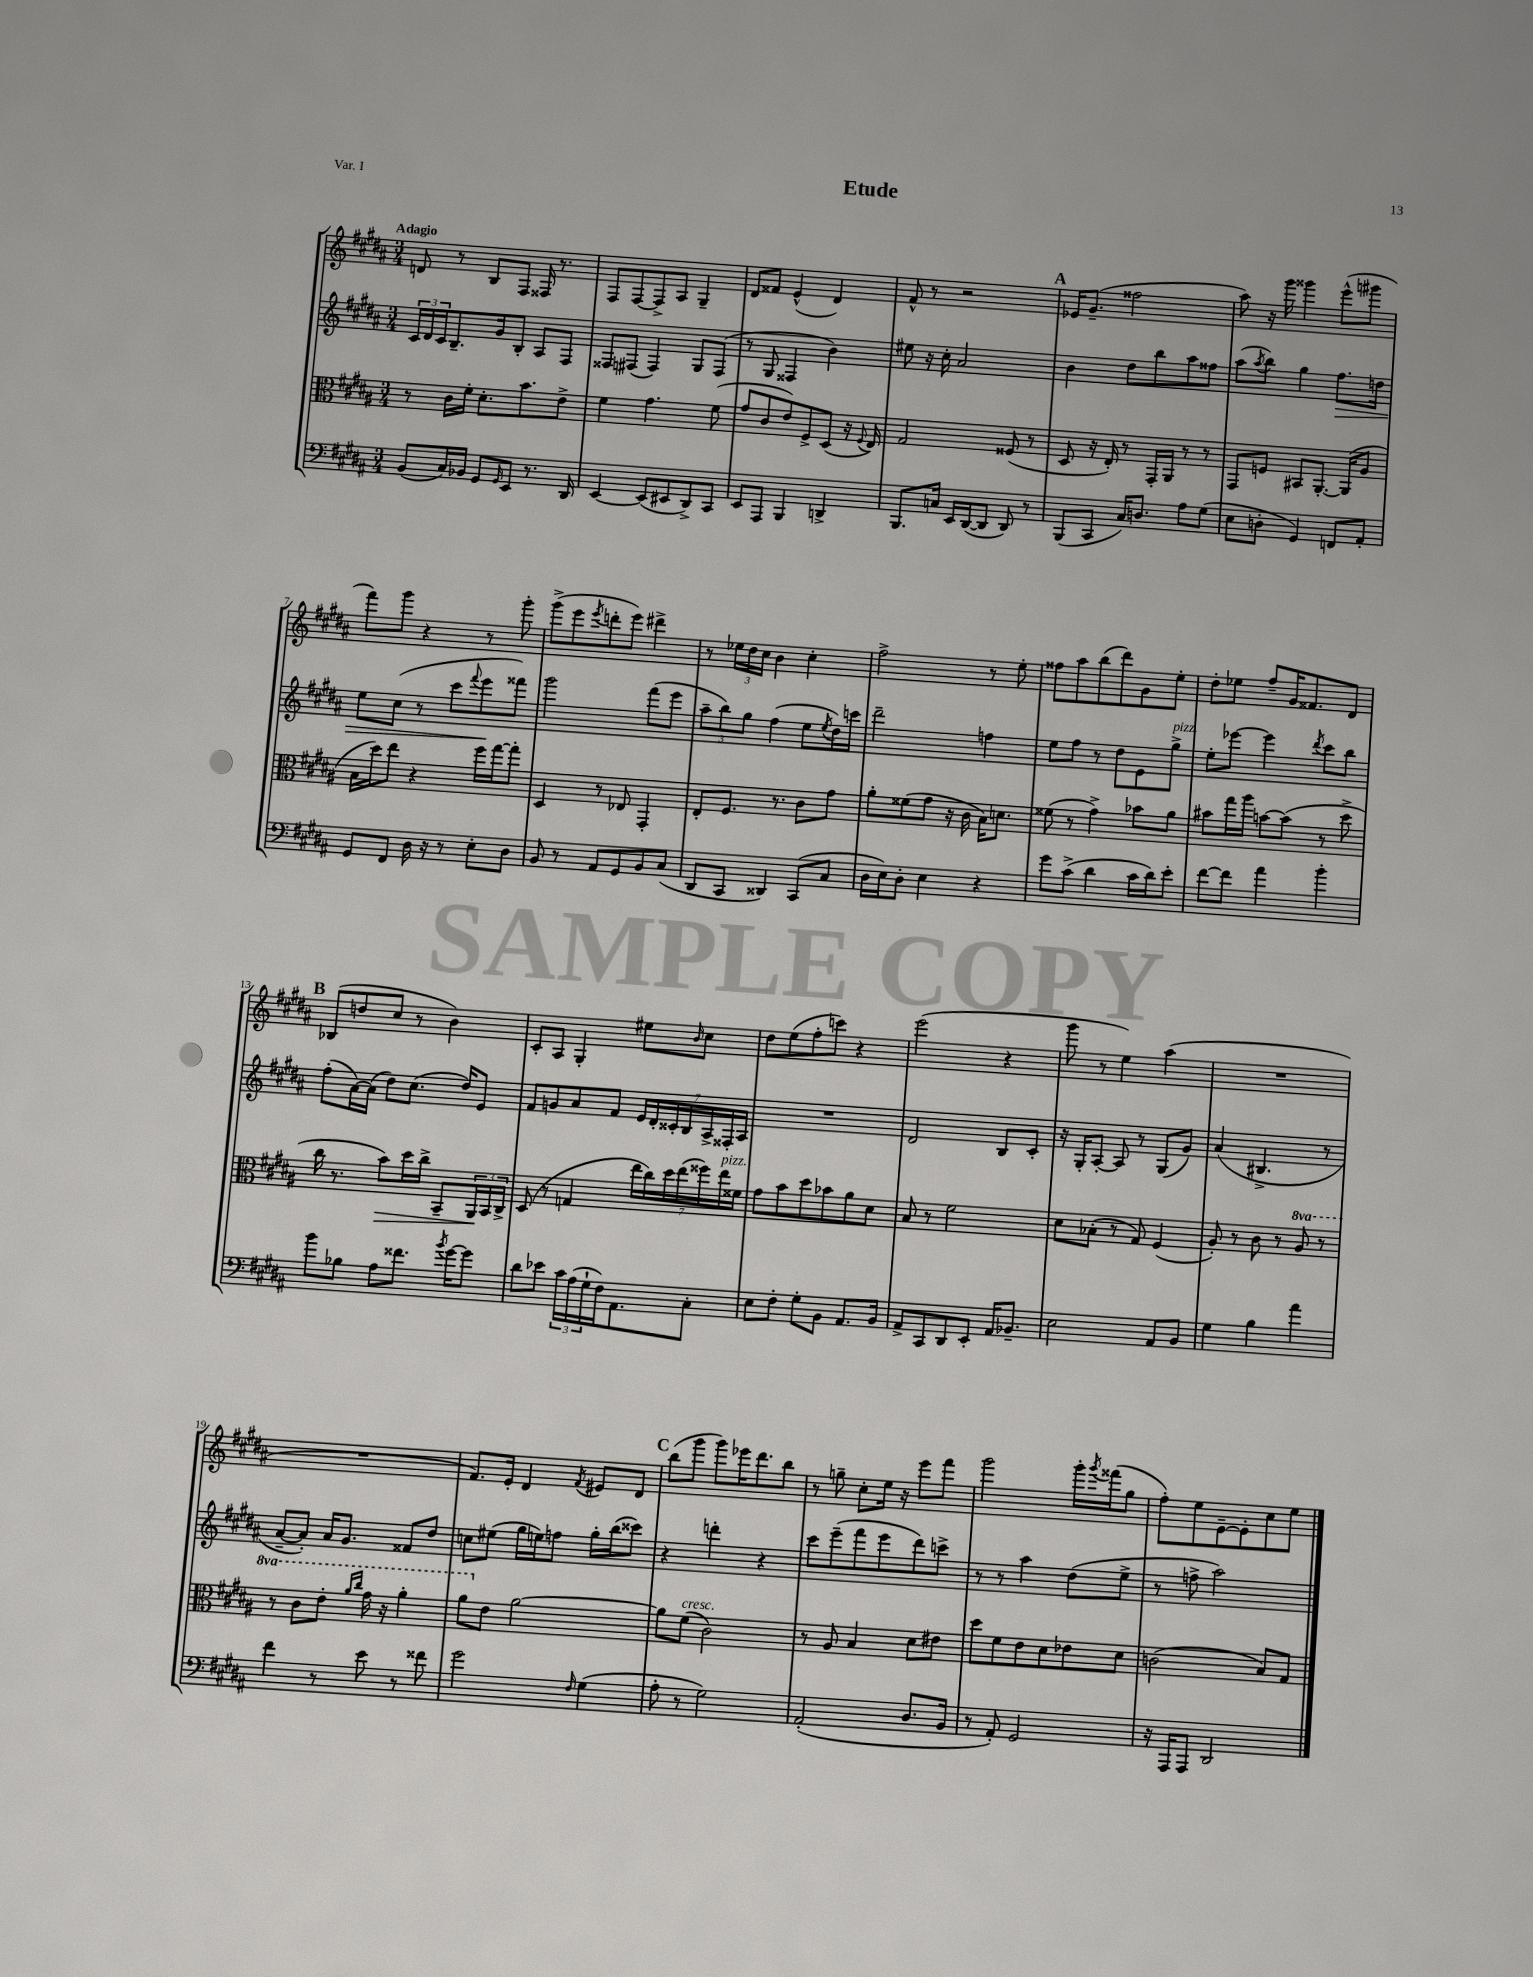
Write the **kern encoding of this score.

**kern	**kern	**dynam	**kern	**dynam	**kern
*part4	*part3	*part3	*part2	*part2	*part1
*staff4	*staff3	*staff3	*staff2	*staff2	*staff1
*clefF4	*clefC3	*	*clefG2	*	*clefG2
*k[f#c#g#d#a#]	*k[f#c#g#d#a#]	*	*k[f#c#g#d#a#]	*	*k[f#c#g#d#a#]
*M3/4	*M3/4	*	*M3/4	*	*M3/4
=1	=1	=1	=1	=1	=1
!	!	!	!	!	!LO:TX:a:B:t=Adagio
(8BB/L	8r	.	24c#/LL	.	8dn/
.	.	.	24d#/	.	.
.	.	.	24c#/J	.	.
16C#/L)	16c#\LL	.	8.B~/	.	8r
16BB-X/JJ	16f#'\JJ	.	.	.	.
8GG#/L	8.d#'\L	.	.	.	8B/L
.	.	.	16g#/k	.	.
16qqGG#/	.	.	.	.	.
8EE/J	.	.	8B'/J	.	8F#/J
.	8.b\	.	.	.	.
8.r	.	.	8A#/L	.	16F##X/
.	.	.	.	.	8.r
.	8e^\J	.	8F#/J	.	.
16DD#/	.	.	.	.	.
=2	=2	=2	=2	=2	=2
[4EE/	4f#\	.	8F##X/L	.	8F#/L
.	.	.	(8F#X/J	.	[8F#/
(8EE/L]	4.g#\	.	4F#/)	.	8F#^/]
8EE#X/	.	.	.	.	8A#/J
8DD#^/)	.	.	8G#/L	.	4G#~/
8CC#/J	(8f#\	.	(8F#/J	.	.
=3	=3	=3	=3	=3	=3
8EE/L	8g#/L	.	8r	.	8d#/L
8AAA#/J	8c#/	.	8G#/	.	8f##X/J
4BBB/	8e/)	.	4F##X/	.	(4e^^/
.	8F#^/	.	.	.	.
4DDn^/	(8D#/J	.	4b\)	.	4d#/)
.	16r	.	.	.	.
.	8qqF#/	.	.	.	.
.	16E/)	.	.	.	.
=4	=4	=4	=4	=4	=4
8.BBB/L	2G#/	.	8ee#X\	.	8f#^^/
.	.	.	16r	.	8r
16Cn/Jk	.	.	16cc#'\	.	.
16EE/LL	.	.	2a#/	.	2r
([16DD#/J	.	.	.	.	.
8DD#/J]	.	.	.	.	.
8DD#/)	(8F##X/	.	.	.	.
8r	8r	.	.	.	.
!!LO:REH:place=s1:t=A
=5	=5	=5	=5	=5	=5
(8BBB/L	8D#/	.	4b\	.	16e-X/KL
.	.	.	.	.	(8.g#~/J
8CC#/J	16r	.	.	.	.
.	16E'/)	.	.	.	.
16C#/KL)	8r	.	8dd#\L	.	2ff##X\
8.Dn/J	.	.	.	.	.
.	16GG#'/LL	.	8bb\	.	.
.	16AA#/JJ	.	.	.	.
8A#\L	8r	.	8aa#\	.	.
(8G#\J	8r	.	8ff##X\J	.	.
=6	=6	=6	=6	=6	=6
8E\L	8GG#/L	.	(8aa#\L	.	8aa#\)
.	.	.	8qaa#/	.	.
8Dn'\J	8Fn/J	.	8bb\J)	.	16r
.	.	.	.	.	16ggg#\
4GG#/)	8BB#X/L	.	4gg#\	.	4ggg##X\
.	[8.AA#'/J	.	.	.	.
!	!	!	!	!LO:HP:b	!
8FFn/L	.	.	8.ff#\L	>	(8eee^^\L
.	(16AA#/KL]	.	.	.	.
8AA#'/J	8A#/J	.	.	.	8ggg#X\J
.	.	.	16ddn\Jk	.	.
!!LO:LB:g=z
=7	=7	=7	=7	=7	=7
8GG#/L	16B\LL	.	8ee\L	.	8fff#\L)
.	16dd#\J)	.	.	.	.
8FF#/J	8ee\J	.	(8cc#\J	.	8ggg#\J
16D#\	4r	.	8r	.	4r
16r	.	.	.	.	.
8r	.	.	8ccc#\L	.	.
.	.	.	8qqfff#/	.	.
8E'\L	16ff#\LL	.	8eee\	.	8r
.	[16gg#\J	.	.	.	.
8D#\J	8gg#'\J]	.	8fff##X\J)	]	8ggg#'\
=8	=8	=8	=8	=8	=8
8BB/	4D#/	.	2ggg#\	.	(8ggg#^\L
8r	.	.	.	.	8eee\
.	.	.	.	.	8qeee/
8AA#/L	8r	.	.	.	8dddn'\
8GG#/	8E-X/	.	.	.	8eee\J)
8BB/	4GG#'/	.	(8fff#\L	.	4ddd#X^\
(8C#/J	.	.	8eee\J	.	.
=9	=9	=9	=9	=9	=9
8DD#/L	8E'/L	.	12aa#~\L	.	8r
.	.	.	12bb\)	.	.
8CC#/J	8.F#/J	.	.	.	24ee-X\LL
.	.	.	12gg#\J	.	24dd#\
.	.	.	.	.	24cc#\JJ
4DD##X/)	.	.	(4ff#\	.	4b\
.	8.r	.	.	.	.
(8CC#/L	8c#\L	.	8ee\L	.	4cc#'\
.	.	.	8qee/	.	.
8C#/J	8g#\J	.	16dd#\L)	.	.
.	.	.	16cccn\JJ	.	.
=10	=10	=10	=10	=10	=10
16D#\LL	8a#'\L	.	2ddd#~\	.	2ff#^\
16E\J)	.	.	.	.	.
8D#'\J	(8f##X\	.	.	.	.
4E\	8g#\J	.	.	.	.
.	16r	.	.	.	.
.	16c#\	.	.	.	.
4r	16B\KL)	.	4ffn\	.	8r
.	8.dn\J	.	.	.	.
.	.	.	.	.	8ee'\
=11	=11	=11	=11	=11	=11
8g#\L	(8f##X\	.	8ee\L	.	8ff##X\L
(8c#^\J	8r	.	8ff#\J	.	8aa#\
4d#\	4g#^\)	.	8r	.	(8bb\
.	.	.	8dd#\L	.	8ddd#\)
16c#\LL	8b-X\L	.	8e\	.	8g#\
16d#\J)	.	.	.	.	.
!	!	!	!LO:TX:a:i:t=pizz.	!	!
8e'\J	8a#\J	.	8gg#^\J	.	8ee'\J
=12	=12	=12	=12	=12	=12
[8f#\L	8b#X\L	.	8ee'\L	.	8dd#'\L
8f#\J]	16gg#\L	.	[8eee-X\J	.	8ee-X\J
.	16aa#\JJ	.	.	.	.
4a#\	[8bn\L	.	4eee-\]	.	8ff#~/L
.	(8b\J]	.	.	.	16g#/K
.	.	.	.	.	8.f##X/
.	.	.	8qddd#/	.	.
4b'\	8r	.	8ccc#\L	.	.
.	8dd#^\	.	8bb\J	.	8d#/J
!!LO:LB:g=z
!!LO:REH:place=s1:t=B
=13	=13	=13	=13	=13	=13
8b\L	16cc#\	.	(8ff#'\L	.	(8B-X/L
.	8.r	.	.	.	.
8B-X\J	.	.	[16a#\L)	.	8ddn/
.	.	.	(16a#\JJ]	.	.
!	!	!LO:HP:b	!	!	!
8A#\L	8b\L)	>	8dd#\L)	.	8cc#/J
8.f##X\J	16dd#\L	.	(8.cc#\J	.	8r
.	16cc#^\JJ	.	.	.	.
.	8BB~/L	.	.	.	4b\)
8qb/	.	.	.	.	.
[16g#\KL	.	.	16dd#/KL)	.	.
8g#\J]	24AA#/L	.	8e/J	.	.
.	24BB/	]	.	.	.
.	24C#^/JJ	.	.	.	.
=14	=14	=14	=14	=14	=14
8d#\L	(8D#/	.	8f#/L	.	8c#'/L
8e-X\J	8r	.	8gn/	.	8A#/J
24c#\LL	4Gn/	.	8a#/	.	4G#'/
(24A#\	.	.	.	.	.
24G#`\	.	.	.	.	.
16F#\J)	.	.	8f#/J	.	.
8.AA#\	.	.	.	.	.
.	28ee\LL	.	28e/LL	.	8ee#X\L
.	28cc#\)	.	28d#'/	.	.
.	28dd#\	.	28c##X'/	.	.
.	(28ee\	.	28B/	.	.
.	.	.	.	.	16qqb/
8C#'\J	.	.	.	.	8cc#\J
.	28ff##X\)	.	28A#^/	.	.
!	!LO:TX:a:i:t=pizz.	!	!	!	!
.	28ee\	.	28F##X'/	.	.
.	28f##X\JJ	.	28A#/JJ	.	.
=15	=15	=15	=15	=15	=15
8E\L	8g#\L	.	2.r	.	8dd#\L
8F#'\J	8b\	.	.	.	(8ee\
8G#'\L	8dd#\	.	.	.	8ff#'\
8BB\J	8b-X\	.	.	.	8cccn\J)
8.AA#/L	8a#\	.	.	.	4r
.	8d#\J	.	.	.	.
16BB/Jk	.	.	.	.	.
=16	=16	=16	=16	=16	=16
8AA#^/L	8B/	.	2d#/	.	(2eee\
8CC#/	8r	.	.	.	.
8DD#/	2f#\	.	.	.	.
8EE'/J	.	.	.	.	.
16AA#/KL	.	.	8B/L	.	4r
8.BB-X~/J	.	.	.	.	.
.	.	.	8c#'/J	.	.
=17	=17	=17	=17	=17	=17
2E\	8d#\L	.	16r	.	8ggg#\
.	.	.	16G#'/KL	.	.
.	(8B-X'\J	.	[8A#'/J	.	8r
.	8r	.	8A#/]	.	4ee\)
.	8G#/)	.	8r	.	.
8AA#/L	(4F#/	.	(8G#/L	.	(4aa#\
8BB/J	.	.	8g#/J)	.	.
=18	=18	=18	=18	=18	=18
4G#\	8A#'/)	.	(4a#/	.	2.r
.	8r	.	.	.	.
4B\	8c#\	.	4.B#X^/	.	.
.	8r	.	.	.	.
*	*8va	*	*	*	*
4a#\	8a#/	.	.	.	.
.	8r	.	8r	.	.
!!LO:LB:g=z
=19	=19	=19	=19	=19	=19
4f#\	8r	.	[8a#~/L	.	2.r
.	8cc#\L	.	8a#'/J])	.	.
8r	8ee'\J	.	16a#/KL	.	.
.	.	.	8.g#/J	.	.
.	16qqaa#/LL	.	.	.	.
.	16qqccc#/JJ	.	.	.	.
8e\	16gg#\	.	.	.	.
.	16r	.	.	.	.
8r	4aa#'\	.	8f##X/L	.	.
8f##X\	.	.	8dd#/J	.	.
=20	=20	=20	=20	=20	=20
2g#\	8aa#\L	.	8ccn\L	.	8.f#/L)
*	*X8va	*	*	*	*
.	8e\J	.	(8ee#X\J	.	.
.	.	.	.	.	16e'/Jk
.	[2a#\	.	16gg#\LL	.	4d#/
.	.	.	16een\J)	.	.
.	.	.	8ffn\J	.	.
16qqF#/	.	.	.	.	8qf#/
(4G#\	.	.	16gg#'\LL	.	8e#X/L
.	.	.	(16bb\J	.	.
.	.	.	8ccc##X\J)	.	8d#/J
!!LO:REH:place=s1:t=C
=21	=21	=21	=21	=21	=21
8A#'\	8a#\L]	.	4r	.	(8bb\L
!	!LO:TX:a:i:t=cresc.	!	!	!	!
8r	(8f#\J	.	.	.	8ggg#\J
2G#\)	2c#\)	.	4dddn'\	.	8ggg#\L)
.	.	.	.	.	16eee-X\K
.	.	.	.	.	8.ddd#\
.	.	.	4r	.	.
.	.	.	.	.	8bb\J
=22	=22	=22	=22	=22	=22
(2AA#'/	8r	.	8ccc#\L	.	8r
.	8A#/	.	(8eee~\	.	8ggn~\
.	4B/	.	8fff#\	.	8cc#'\L
.	.	.	8eee\	.	16ee\Jk
.	.	.	.	.	16r
8.D#/L	8d#\L	.	8ddd#\)	.	8eee\L
.	8e#X\J	.	8cccn^\J	.	8fff#\J
16BB/Jk	.	.	.	.	.
=23	=23	=23	=23	=23	=23
8r	8dd#\L	.	8r	.	2ggg#\
8AA#'/)	8f#\	.	8r	.	.
2GG#/	8e\	.	4aa#\	.	.
.	8d#\	.	.	.	.
.	8e-X\	.	(8dd#\L	.	16ggg#'\LL
.	.	.	.	.	8qggg#/
.	.	.	.	.	(16fff##X\J
.	8d#\J	.	8ee^\J	.	8gg#\J
=24	=24	=24	=24	=24	=24
16r	(2cn\	.	8r	.	8ff#'\L)
16AAA#/KL	.	.	.	.	.
8AAA#/J	.	.	8ffn^\	.	8ee\
2DD#/	.	.	2aa#\)	.	[8e~\
.	.	.	.	.	8e'\]
.	8B/L)	.	.	.	8cc#\
.	8G#/J	.	.	.	8ee\J
==	==	==	==	==	==
*-	*-	*-	*-	*-	*-
